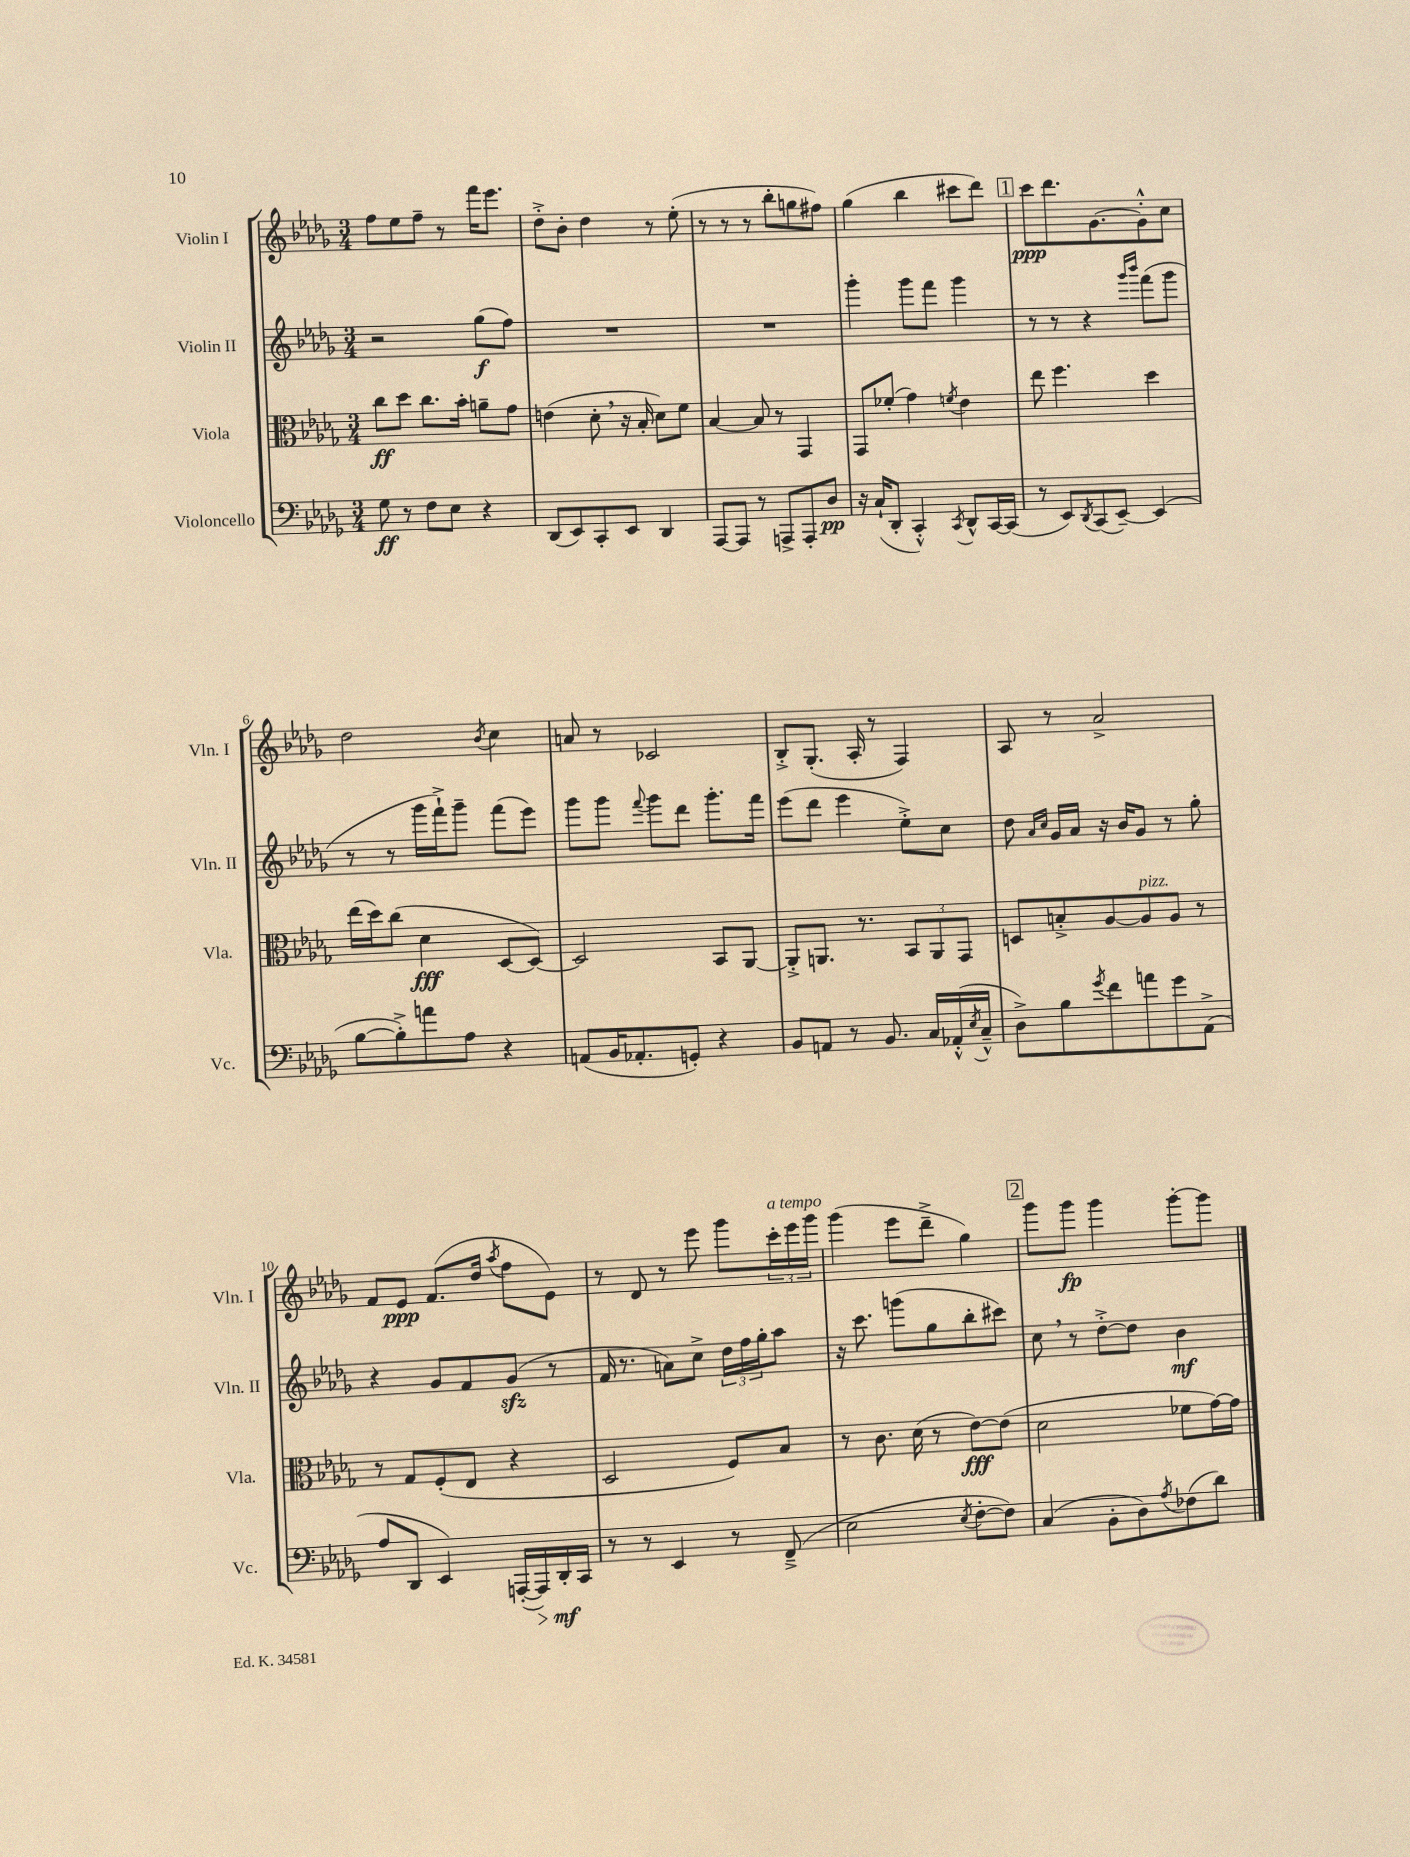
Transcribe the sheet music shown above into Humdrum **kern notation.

**kern	**kern	**kern	**kern
*staff4	*staff3	*staff2	*staff1
*clefF4	*clefC3	*clefG2	*clefG2
*k[b-e-a-d-g-]	*k[b-e-a-d-g-]	*k[b-e-a-d-g-]	*k[b-e-a-d-g-]
*M3/4	*M3/4	*M3/4	*M3/4
8G-\	8cc\L	2r	8ff\L
8r	8dd-\J	.	8ee-\
8F\L	8.cc\L	.	8ff~\J
8E-\J	.	.	8r
.	16b-'\Jk	.	.
4r	8a~\L	(8gg-\L	16fff\LK
.	.	.	8.eee-\J
.	8g-\J	8ff\J)	.
=	=	=	=
(8DD-/L	(4e\	2.r	8dd-'^\L
8EE-/)	.	.	8b-'\J
8CC'/	8d-'\	.	4dd-\
8EE-/J	16r	.	.
.	16B-'/	.	.
4DD-/	8d-\L)	.	8r
.	8f\J	.	(8ee-'\
=	=	=	=
[8AAA-/L	[4B-/	2.r	8r
8AAA-/]J	.	.	8r
8r	8B-/]	.	8r
8AAA^/L	8r	.	8bb-'\L
8AAA'/	4GG-/	.	8gg\
8D-/J	.	.	8ff#\J)
=	=	=	=
16r	8GG-/L	4ggg-'\	(4gg-\
(16C`/LK	.	.	.
8DD-'/J	(8f-'/J	.	.
4CC'^^/)	4g-\)	8ggg-\L	4bb-\
.	.	8fff\J	.
8qCC/	8qf/	.	.
8DD-^^/L	4e-\	4ggg-\	8ccc#\L
[16CC/L	.	.	8ddd-\J)
(16CC/]JJ	.	.	.
=	=	=	=
8r	8ee-\	8r	8ccc\L
8EE-/L)	4.ff\	8r	8.ddd-\
8qDD-/	.	.	.
(8CC/	.	4r	.
.	.	.	[8.g-\
[8EE-~/J)	.	.	.
.	.	16qqggg-/LL	.
.	.	16qqbbb-/JJ	.
(4EE-/]	4dd-\	(8fff\L	8g-'^^\]
.	.	8ggg-\J	8cc\J
=	=	=	=
[8B-\L	(16ee-\LL	8r	2dd-\
.	16dd-\J)	.	.
8B-'^\])	(8cc\J	8r	.
8a\	4d-\	16ggg-\LL	.
.	.	16fff`^\J)	.
8A-\J	.	8ggg-~\J	.
.	.	.	8qb-/
4r	[8D-/L	(8fff\L	4cc\
.	8D-/_J)	8eee-\J)	.
=	=	=	=
(8AA/L	2D-/]	8ggg-\L	8a/
16BB-/K	.	8ggg-\J	8r
8.AA-'/	.	.	.
.	.	8qqfff/	.
.	.	8ggg-\L	2c-/
8GG'/J)	.	8ddd-\J	.
4r	8BB-/L	8.ggg-'\L	.
.	[8AA-/J	.	.
.	.	16fff\Jk	.
=	=	=	=
8BB-/L	8AA-'^/]L	(8eee-\L	8B-'^/L
8AA/J	8.AA/J	8ddd-\J	(8.G-'/J
8r	.	4eee-\	.
.	8.r	.	16A-'/
8.BB-/	.	.	8r
.	12BB-/L	8ee-'^\L)	4F/)
16C/LL	.	.	.
.	12AA/	.	.
(16AA-'^^/	.	8cc\J	.
.	12GG-/J	.	.
8qE-/	.	.	.
16C~^^/JJ	.	.	.
=	=	=	=
8D-^\L)	8D/L	8dd-\	8A-/
.	.	16qqa-/LL	.
.	.	16qqcc/JJ	.
8B-\	8B'^/	16g-/LL	8r
.	.	16a-/JJ	.
8qg-/	.	.	.
8f\	[8A-/	16r	2a-^/
.	.	16b-/LK	.
8a\	8A-/]	8g-/J	.
8g-\	8A-/J	8r	.
(8AA-^\J	8r	8gg-'\	.
=	=	=	=
8A-/L	8r	4r	8f/L
8DD-/J	8G-/L	.	8e-/J
4EE-/)	(8F'/	8g-/L	(8.f/L
.	8E-/J	8f/	.
.	.	.	16dd-/Jk
.	.	.	8qaa-/
([16AAA'/LL	4r	(8g-/J	8ff\L
16AAA/])	.	.	.
16DD-'/	.	8r	8e-\J)
16CC/JJ	.	.	.
=	=	=	=
8r	2D-/	16f/	8r
.	.	8.r	.
8r	.	.	8d-/
4EE-/	.	8a\L)	8r
.	.	8cc^\J	8eee-\
8r	8F/L)	24dd-\LL	8ggg-\L
.	.	24ff\	.
.	.	24gg-'\J	.
(8FF~^/	8B-/J	8aa-\J	24ccc'\L
.	.	.	24eee-\
.	.	.	24ggg-\JJ
=	=	=	=
2E-\	8r	16r	(4ggg-\
.	.	8.ccc\	.
.	8.c\	.	.
.	.	(8ggg\L	8eee-\L
.	(16d-\	.	.
.	8r	8gg-\	8ddd-~^\J
8qE-/	.	.	.
[8F'\L	[8e-\L)	8bb-'\	4gg-\)
8F\]J)	(8e-\]J	8ccc#\J)	.
=	=	=	=
(4C/	2d-\	8cc\	8ggg-\L
.	.	8r	8ggg-\J
8BB-'\L	.	[8dd-'^\L	4ggg-\
8D-\)	.	8dd-\]J	.
8qA-/	.	.	.
(8F-\	8f-\L	4b-\	[8ggg-'\L
8d-\J)	[16g-\L)	.	8ggg-\]J
.	16g-\]JJ	.	.
==	==	==	==
*-	*-	*-	*-
